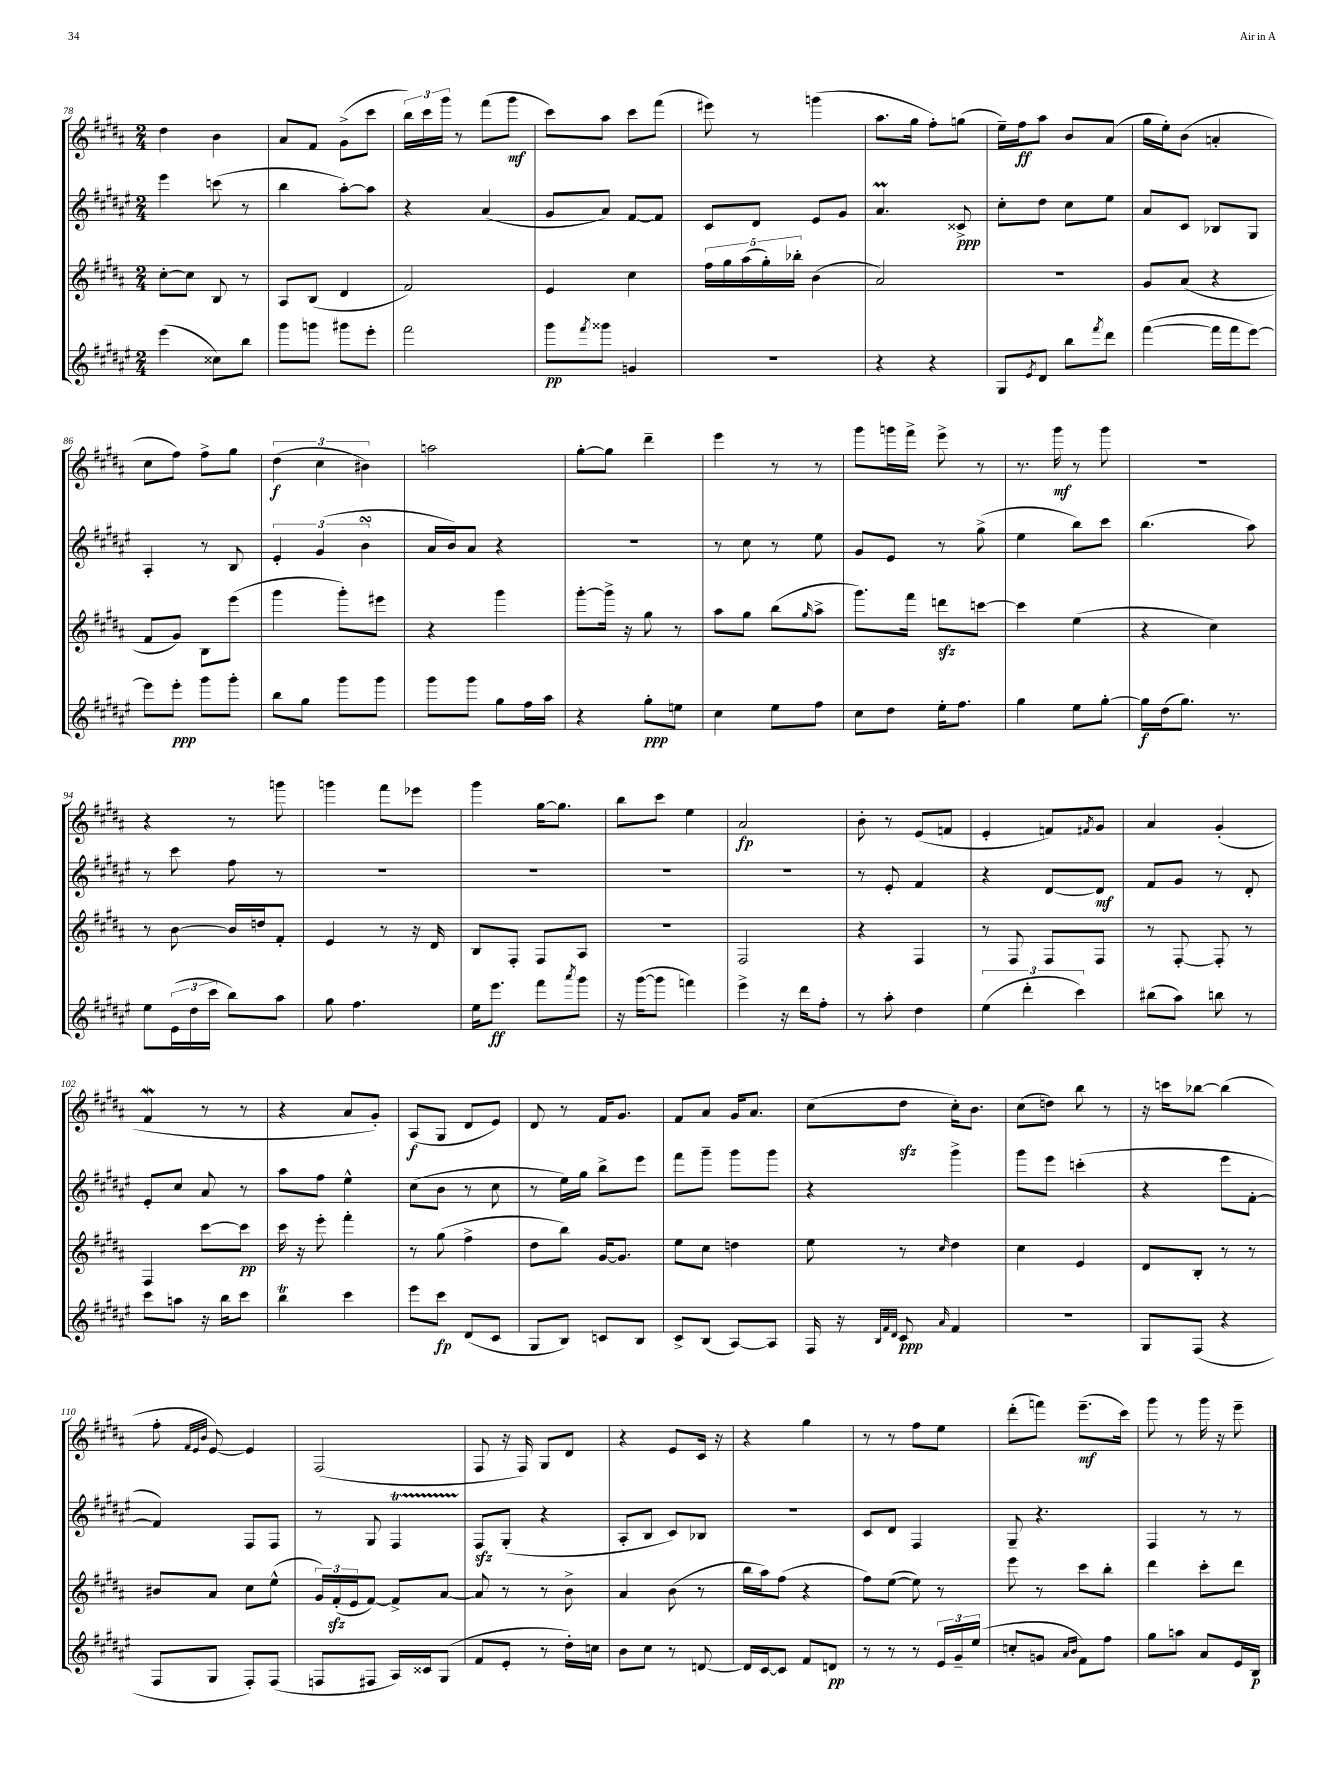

**kern	**kern	**kern	**kern
*staff4	*staff3	*staff2	*staff1
*clefG2	*clefG2	*clefG2	*clefG2
*k[f#c#g#d#a#e#]	*k[f#c#g#d#a#]	*k[f#c#g#d#a#e#]	*k[f#c#g#d#a#]
*M2/4	*M2/4	*M2/4	*M2/4
(4eee#	[8cc#'	4eee#	4dd#
.	8cc#]	.	.
8cc##)	8B	(8ccc	4b
8bb	8r	8r	.
=	=	=	=
8ggg#	8A#	4bb	8a#
8ggg	(8B	.	8f#
8ggg#	4d#	[8aa#')	(8g#^
8eee#'	.	8aa#]	8ccc#
=	=	=	=
2fff#	2f#)	4r	24bb)
.	.	.	24ccc#
.	.	.	24ggg#
.	.	.	8r
.	.	(4a#	(8fff#
.	.	.	8ggg#
=	=	=	=
8ggg#	4e	8g#	8ccc#)
8qfff#	.	.	.
8ggg##	.	8a#)	8aa#
4g	4cc#	[8f#	8ccc#
.	.	8f#]	(8fff#
=	=	=	=
2r	20ff#	8c#	8eee#)
.	20gg#	.	.
.	(20aa#	.	.
.	.	8d#	8r
.	20gg#')	.	.
.	20bb-'	.	.
.	(4b	8e#	(4ggg
.	.	8g#	.
=	=	=	=
4r	2a#)	4.a#	8.aa#
.	.	.	16gg#
4r	.	.	8ff#')
.	.	8c##^	(8gg
=	=	=	=
8G#	2r	8cc#'	16ee~)
.	.	.	16ff#
8qe#	.	.	.
8d#	.	8dd#	8aa#
8bb	.	8cc#	8b
8qfff#	.	.	.
8ddd#	.	8ee#	(8a#
=	=	=	=
([4fff#	8g#	8a#	16gg#
.	.	.	16ee')
.	(8a#	8c#	(8b
16fff#]	4r	8B-	4a'
16fff#	.	.	.
[8eee#)	.	8G#	.
=	=	=	=
8eee#]	8f#	4A#'	8cc#
8eee#'	8g#)	.	8ff#)
8ggg#	8B	8r	8ff#^
8ggg#'	(8eee	8B	8gg#
=	=	=	=
8bb	4ggg#	6e#'	(6dd#
8gg#	.	.	.
.	.	(6g#	6cc#
8ggg#	8ggg#')	.	.
.	.	6b	6b#)
8ggg#	8eee#	.	.
=	=	=	=
8ggg#	4r	16a#	2aa
.	.	16b)	.
8ggg#	.	8a#	.
8gg#	4ggg#	4r	.
16ff#	.	.	.
16aa#	.	.	.
=	=	=	=
4r	[8ggg#'	2r	[8gg#'
.	16ggg#^]	.	8gg#]
.	16r	.	.
8gg#'	8gg#	.	4ddd#~
8ee	8r	.	.
=	=	=	=
4cc#	8aa#	8r	4eee
.	8gg#	8cc#	.
8ee#	(8bb	8r	8r
.	16qqgg#	.	.
8ff#	8aa#^	8ee#	8r
=	=	=	=
8cc#	8.ggg#)	8g#	8ggg#
8dd#	.	8e#	16ggg
.	16fff#	.	16fff#^
16ee#'	8ddd	8r	8eee^
8.ff#	.	.	.
.	[8ccc	(8gg#^	8r
=	=	=	=
4gg#	4ccc]	4ee#	8.r
.	.	.	16ggg#
8ee#	(4ee	8bb)	8r
[8gg#'	.	8ccc#	8ggg#
=	=	=	=
16gg#]	4r	(4.bb	2r
(16dd#	.	.	.
8.gg#)	.	.	.
.	4cc#)	.	.
8.r	.	.	.
.	.	8aa#)	.
=	=	=	=
8ee#	8r	8r	4r
(24e#	[8b	8ccc#	.
24dd#	.	.	.
24ccc#	.	.	.
8bb)	16b]	8ff#	8r
.	16dd	.	.
8aa#	8f#'	8r	8ggg
=	=	=	=
8gg#	4e	2r	4ggg
4.ff#	.	.	.
.	8r	.	8fff#
.	16r	.	8eee-
.	16d#	.	.
=	=	=	=
16ee#	8B	2r	4ggg#
8.eee#	.	.	.
.	8F#'	.	.
8fff#	8F#	.	[16gg#
.	.	.	8.gg#]
8qaaa#	.	.	.
8ggg#	8A#	.	.
=	=	=	=
16r	2r	2r	8bb
([16ggg#	.	.	.
8ggg#]	.	.	8ccc#
4fff)	.	.	4ee
=	=	=	=
4eee#^	2F#	2r	2a#
16r	.	.	.
16ddd#	.	.	.
8ff#'	.	.	.
=	=	=	=
8r	4r	8r	8b'
8aa#'	.	8e#'	8r
4dd#	4F#	4f#	(8e
.	.	.	8f
=	=	=	=
(6ee#	8r	4r	4e'
.	8F#	.	.
6ddd#'	.	.	.
.	8F#	[8d#	8f)
6ccc#)	.	.	.
.	.	.	8qf#
.	8F#	8d#]	8g#
=	=	=	=
(8bb#	8r	8f#	4a#
8aa#)	[8F#'	8g#	.
8bb	8F#']	8r	(4g#'
8r	8r	8d#'	.
=	=	=	=
8ccc#	4F#	8e#'	4f#
8aa	.	8cc#	.
16r	[8ccc#	8a#	8r
16bb	.	.	.
8ccc#	8ccc#]	8r	8r
=	=	=	=
4bb	16ccc#	8aa#	4r
.	16r	.	.
.	8eee'	8ff#	.
4ccc#	4fff#'	4ee#^^	8a#
.	.	.	8g#')
=	=	=	=
8eee#	8r	(8cc#	(8A#
8ccc#	(8gg#	8b	8G#
(8d#	4ff#^	8r	8d#
8c#	.	8cc#	8e)
=	=	=	=
8G#	8dd#	8r	8d#
8B)	8bb)	16ee#)	8r
.	.	16gg#	.
8c	[16g#	8bb^	16f#
.	8.g#]	.	8.g#
8B	.	8eee#	.
=	=	=	=
8c#^	8ee	8fff#	8f#
(8B	8cc#	8ggg#~	8a#
[8A#)	4dd	8ggg#	16g#
.	.	.	8.a#
8A#]	.	8ggg#	.
=	=	=	=
16F#	8ee	4r	(8cc#
16r	.	.	.
32qqB	.	.	.
32qqf#	.	.	.
32qqd#	.	.	.
8c#	8r	.	8dd#
16qqa#	16qqcc#	.	.
4f#	4dd#	4ggg#^	16cc#')
.	.	.	8.b
=	=	=	=
2r	4cc#	8ggg#	(8cc#
.	.	8eee#	8dd)
.	4e	(4ccc'	8bb
.	.	.	8r
=	=	=	=
8G#	8d#	4r	16r
.	.	.	16ccc
(8F#	8B'	.	[8bb-
4r	8r	8eee#	(4bb-]
.	8r	[8f#'	.
=	=	=	=
8F#	8b#	4f#])	8ff#'
.	.	.	32qqf#
.	.	.	32qqe
.	.	.	32qqb
8G#	8a#	.	[8e)
8F#')	8cc#	8F#	4e]
(8F#	(8ee^^	8F#	.
=	=	=	=
8F	24g#)	8r	(2F#
.	(24f#'	.	.
.	24e	.	.
8F#	[8f#)	8G#	.
16A#)	8f#^]	4F#	.
16c##	.	.	.
(8G#	[8a#	.	.
=	=	=	=
8f#	8a#]	8F#	8F#
8e#'	8r	(8G#'	16r
.	.	.	16F#)
8r	8r	4r	8G#
16dd#')	8b^	.	8d#
16cc	.	.	.
=	=	=	=
8b	4a#	8A#'	4r
8cc#	.	8B	.
8r	(8b	8c#)	8e
[8d	8r	8B-	16c#
.	.	.	16r
=	=	=	=
16d]	16bb	2r	4r
[16c#	16aa#)	.	.
8c#]	(8ff#	.	.
8f#	4r	.	4gg#
8d	.	.	.
=	=	=	=
8r	8ff#)	8c#	8r
8r	([8ee	8d#	8r
8r	8ee])	4F#	8ff#
24e#	8r	.	8ee
24g#~	.	.	.
(24ee#	.	.	.
=	=	=	=
8cc'	8eee	8G#~	(8ddd#'
8g	8r	4.r	8fff)
16qqa#	.	.	.
16qqb	.	.	.
8f#)	8ccc#	.	(8.eee~
8ff#	8bb'	.	.
.	.	.	16ccc#)
=	=	=	=
8gg#	4ddd#	4F#	8ggg#
8aa	.	.	8r
8a#	8ccc#'	8r	16ggg#
.	.	.	16r
16e#	8ddd#	8r	8eee~
16B	.	.	.
==	==	==	==
*-	*-	*-	*-
